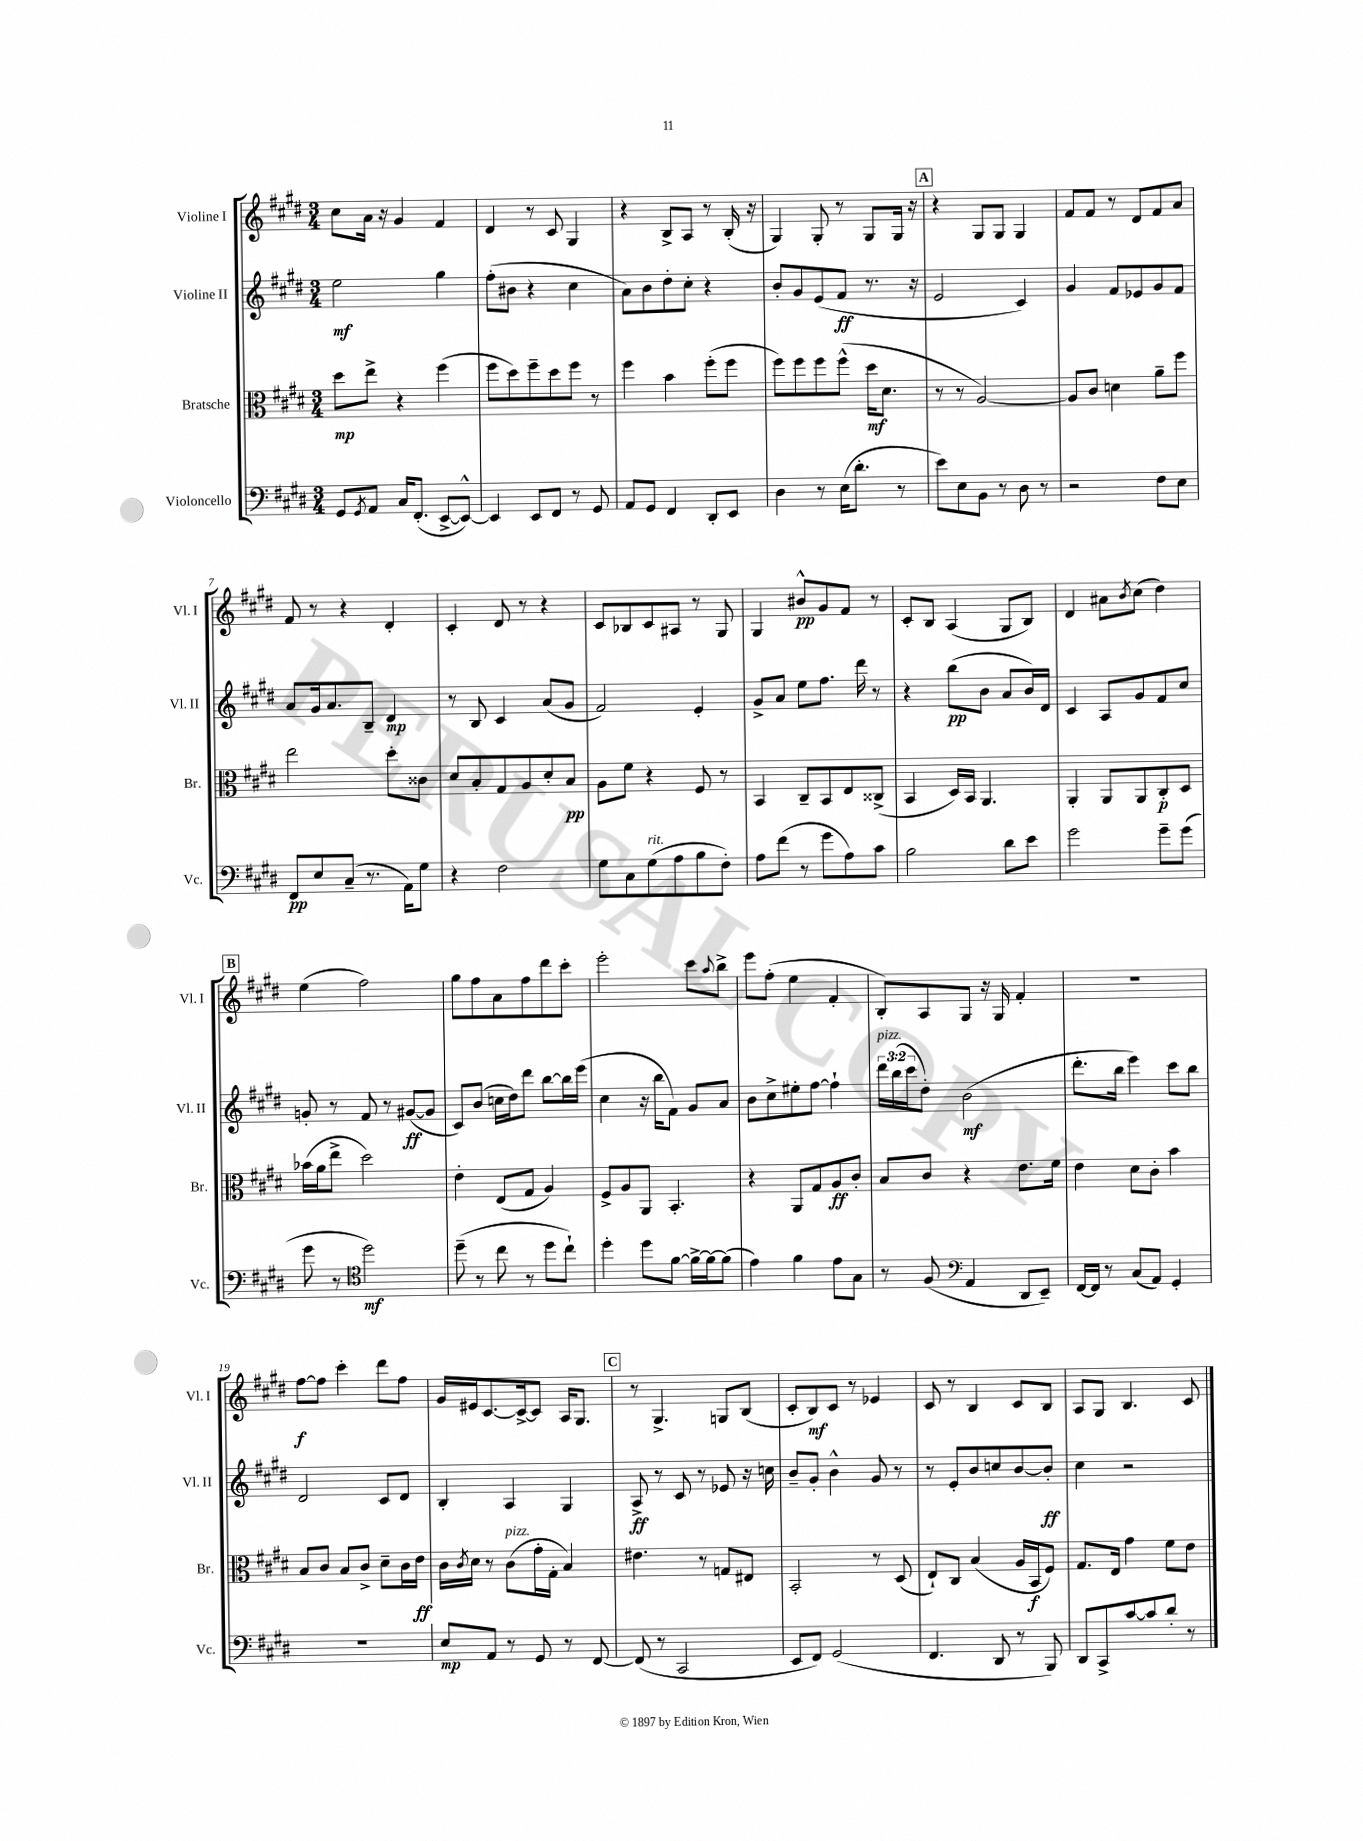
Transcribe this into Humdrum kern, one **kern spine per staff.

**kern	**kern	**kern	**kern
*staff4	*staff3	*staff2	*staff1
*clefF4	*clefC3	*clefG2	*clefG2
*k[f#c#g#d#]	*k[f#c#g#d#]	*k[f#c#g#d#]	*k[f#c#g#d#]
*M3/4	*M3/4	*M3/4	*M3/4
8GG#	8dd#	2ee	8cc#
8qGG#	.	.	.
8AA	8ee^	.	16a
.	.	.	16r
16C#	4r	.	4g#
(8.FF#'	.	.	.
[8EE^	(4ff#	4gg#	4f#
8EE^^_)	.	.	.
=	=	=	=
4EE]	8ff#	(8ff#'	4d#
.	8dd#)	8b#	.
8EE	8ff#~	4r	8r
8FF#	8dd#	.	8c#
8r	8ff#	4cc#	4G#
8GG#	8r	.	.
=	=	=	=
8AA	4ff#	8a)	4r
8GG#	.	8b	.
4FF#	4b	8dd#'	8B^
.	.	8cc#'	8A
8DD#'	(8ff#'	4r	8r
8EE	8ff#	.	(16B'
.	.	.	16r
=	=	=	=
4D#	8ff#)	8b'	4G#)
.	8ff#	8g#	.
8r	8ff#	(8e	8G#'
(16E	(8ff#^^	8f#	8r
8.d#'	.	.	.
.	16dd#	8.r	8G#
.	8.d#	.	.
8r	.	.	16G#
.	.	16r	16r
=	=	=	=
8e)	8r	2e	4r
8E	8r	.	.
8BB	[2A)	.	8G#
8r	.	.	8G#
8D#	.	4c#)	4G#
8r	.	.	.
=	=	=	=
2r	8A]	4g#	8f#
.	8c#	.	8f#
.	4d	8f#	8r
.	.	8e-	8d#
8F#	8a~	8g#	8f#
8E	8ff#	8f#	8a
=	=	=	=
8FF#	2ee	8a	8f#
8E	.	16g#	8r
.	.	8.a	.
(8C#~	.	.	4r
8.r	.	8B~	.
.	8dd#'	4d#	4d#'
16AA)	.	.	.
8G#	8c##	.	.
=	=	=	=
4r	8d#	8r	4c#'
.	8B'	8B	.
2F#	8G#	4c#	8d#
.	8A	.	8r
.	8d#'	(8a	4r
.	8B	8g#	.
=	=	=	=
8G#	8A	2f#)	8c#
8C#	8f#	.	8B-
(8G#	4r	.	8c#
8A	.	.	8A#
8B	8F#	4e'	8r
8F#')	8r	.	8G#
=	=	=	=
8A	4BB	8g#^	4G#
(8f#	.	8a	.
8r	8C#~	8ee	8b#^^
8g#	8BB	8.ff#	8g#
8A)	8E	.	8f#
.	.	16ddd#	.
8c#	(8C##^	8r	8r
=	=	=	=
2B	4BB	4r	8c#'
.	.	.	8B
.	16D#)	(8bb	(4A
.	16BB	.	.
.	4.AA	8b	.
8d#	.	8a	8G#
8e	.	16b)	8B)
.	.	16d#	.
=	=	=	=
2g#	4AA'	4c#	4d#
.	8AA	8A	8a#
.	.	.	8qb
.	8AA	8g#	(8cc#
8g#~	8C#'	8f#	4dd#)
(8g#	8D#	8cc#	.
=	=	=	=
8g#	(16b-	8g'	(4ee
.	16a	.	.
8r	8ee^	8r	.
*clefC4	*	*	*
2dd#)	2dd#)	8f#	2ff#)
.	.	8r	.
.	.	([8g#	.
.	.	8g#]	.
=	=	=	=
(8dd#~	4e'	8c#)	8gg#
8r	.	(8b	8ff#
8cc#	(8E	16cc	8a
.	.	16dd#)	.
8r	8G#	8ddd#	8ff#
8dd#	4A)	[8bb	8ddd#
8cc#`)	.	16bb]	8ccc#'
.	.	(16eee	.
=	=	=	=
4dd#'	8F#^	4cc#	2eee'
.	8A	.	.
8dd#	8AA	16r	.
.	.	16bb	.
[8f#	4.BB'	8f#)	.
16f#^_	.	8g#	8ccc#
16f#_	.	.	.
.	.	.	8qqaa
(8f#]	.	8a	8bb^
=	=	=	=
4e)	4r	8b	8eee
.	.	8cc#^	(8ff#'
4f#	8AA	8ee#'	4ee
.	8G#	[8ff#	.
8e	8A	4ff#`]	4f#'
8G#	8c#'	.	.
=	=	=	=
8r	8B	24ddd#	8B')
.	.	(24bb	.
.	.	24ccc#	.
(8F#	8c#	8dd#')	8A
*clefF4	*	*	*
4AA	4r	(2b	8G#
.	.	.	16r
.	.	.	16G#
8DD#	8.e	.	4f#'
8EE~)	.	.	.
.	16f#	.	.
=	=	=	=
[16FF#	4e	8.ddd#'	2.r
16FF#]	.	.	.
8r	.	.	.
.	.	16bb	.
(8C#	8d#	4eee)	.
8AA)	8c#'	.	.
4GG#'	4b	8ccc#	.
.	.	8bb	.
=	=	=	=
2.r	8B	2d#	[8ff#
.	8c#	.	8ff#]
.	8B	.	4ccc#'
.	8c#^	.	.
.	8d#~	8c#	8ddd#
.	16c#	8d#	8ff#
.	16e	.	.
=	=	=	=
8E	16c#	4B'	16g#
.	8qc#	.	.
.	16d#	.	16e#
8AA	8r	.	[8.c#
8r	(8c#	4A	.
.	.	.	16c#^_
8GG#	16g#'	.	8c#]
.	16G#'	.	.
8r	4B)	4G#	16A
.	.	.	8.G#
[8FF#	.	.	.
=	=	=	=
(8FF#]	4.e#	8A^	8r
8r	.	8r	4.G#^
2CC#	.	8c#	.
.	8r	8r	.
.	8G	8e-	8G
.	8E#	16r	(8B
.	.	16cc	.
=	=	=	=
8EE	2BB'	8b~	8c#'
8FF#)	.	8g#'	8B)
(2GG#	.	4b^^	8c#
.	.	.	8r
.	8r	8g#	4e-
.	(8D#	8r	.
=	=	=	=
4.FF#	8E`)	8r	8c#
.	8C#	8e'	8r
.	(4B	8b	4B
8DD#	.	8cc	.
8r	16A	[8b	8c#
.	16BB	.	.
8BBB)	8F#)	8b']	8B
=	=	=	=
8DD#	8.G#	4cc#	8A
8CC#^	.	.	8G#
.	16E	.	.
[8c#	4g#	2r	4.B
8c#]	.	.	.
8d#'	8f#	.	.
8r	8e	.	8c#
==	==	==	==
*-	*-	*-	*-
